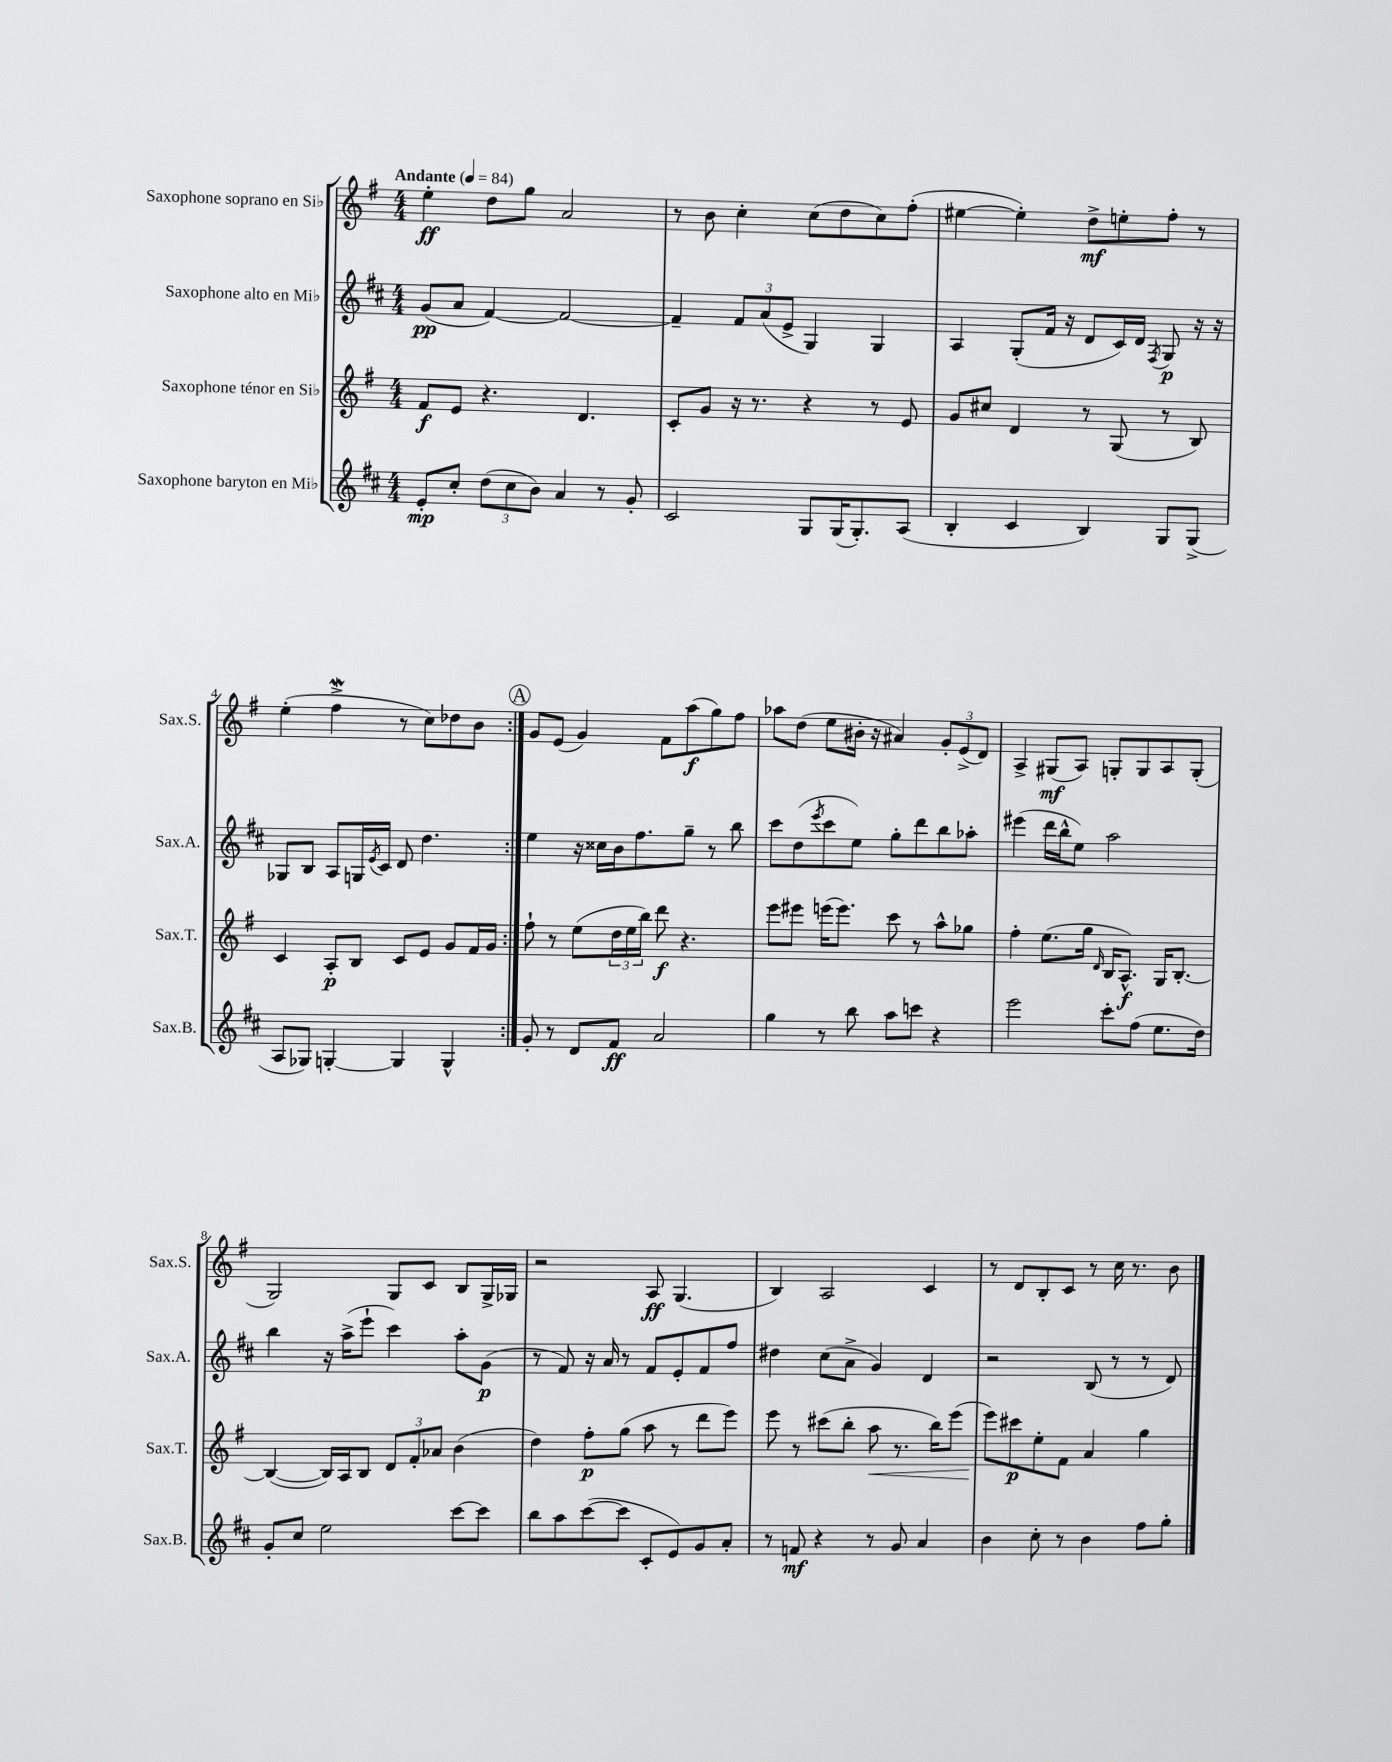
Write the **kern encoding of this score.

**kern	**dynam	**kern	**dynam	**kern	**dynam	**kern	**dynam
*part4	*part4	*part3	*part3	*part2	*part2	*part1	*part1
*staff4	*staff4	*staff3	*staff3	*staff2	*staff2	*staff1	*staff1
*I"Saxophone baryton en Mi♭	*	*I"Saxophone ténor en Si♭	*	*I"Saxophone alto en Mi♭	*	*I"Saxophone soprano en Si♭	*
*I'Sax.B.	*	*I'Sax.T.	*	*I'Sax.A.	*	*I'Sax.S.	*
*clefG2	*	*clefG2	*	*clefG2	*	*clefG2	*
*k[f#c#]	*	*k[f#]	*	*k[f#c#]	*	*k[f#]	*
*M4/4	*	*M4/4	*	*M4/4	*	*M4/4	*
*MM84	*	*MM84	*	*MM84	*	*MM84	*
=1	=1	=1	=1	=1	=1	=1	=1
!	!	!	!	!	!	!LO:TX:a:B:t=Andante	!
8e'/L	mp	8f#/L	f	(8g/L	pp	4ee'\	ff
8cc#'/J	.	8e/J	.	8a/J	.	.	.
(12dd\L	.	4.r	.	[4f#/)	.	8dd\L	.
12cc#\	.	.	.	.	.	.	.
.	.	.	.	.	.	8gg\J	.
12b\J)	.	.	.	.	.	.	.
4a/	.	.	.	2f#/_	.	2a/	.
.	.	4.d/	.	.	.	.	.
8r	.	.	.	.	.	.	.
8g'/	.	.	.	.	.	.	.
=2	=2	=2	=2	=2	=2	=2	=2
2c#/	.	8c'/L	.	4f#~/]	.	8r	.
.	.	8g/J	.	.	.	8b\	.
.	.	16r	.	12f#/L	.	4cc'\	.
.	.	8.r	.	.	.	.	.
.	.	.	.	(12a/	.	.	.
.	.	.	.	12e^/J	.	.	.
8G/L	.	4r	.	4G/)	.	(8cc\L	.
(16G/K	.	.	.	.	.	8dd\	.
8.G'/)	.	.	.	.	.	.	.
.	.	8r	.	4G/	.	8cc\)	.
(8A/J	.	8e/	.	.	.	(8ff#'\J	.
=3	=3	=3	=3	=3	=3	=3	=3
4B'/	.	8g/L	.	4A/	.	[4ee#X\	.
.	.	8cc#X/J	.	.	.	.	.
4c#/	.	4d/	.	(8G'/L	.	4ee#'\])	.
.	.	.	.	16f#/Jk	.	.	.
.	.	.	.	16r	.	.	.
4B/)	.	8r	.	8d/L	.	8dd^\L	mf
.	.	(8G/	.	16c#/L)	.	8een'\	.
.	.	.	.	16d/JJ	.	.	.
.	.	.	.	8qF#/	.	.	.
8G/L	.	8r	.	8G/	p	8ff#'\J	.
(8G^/J	.	8B/)	.	16r	.	8r	.
.	.	.	.	16r	.	.	.
!!LO:LB:g=z
=4	=4	=4	=4	=4	=4	=4	=4
8A/L	.	4c/	.	8G-X/L	.	(4ee'\	.
8G-X/J)	.	.	.	8B/J	.	.	.
[4Gn'/	.	8A'/L	p	8A/L	.	4ff#W^\	.
.	.	8B/J	.	16Gn/L	.	.	.
.	.	.	.	8qe/	.	.	.
.	.	.	.	16c#/JJ	.	.	.
4G/]	.	8c/L	.	8d/	.	8r	.
.	.	8e/J	.	4.dd\	.	8cc\L)	.
4G^^/	.	8g/L	.	.	.	8dd-X\	.
.	.	16f#/L	.	.	.	8b\J	.
.	.	16g/JJ	.	.	.	.	.
!!LO:REH:place=s1:t=A
=5:|!	=5:|!	=5:|!	=5:|!	=5:|!	=5:|!	=5:|!	=5:|!
8g'/	.	8ff#`\	.	4ee\	.	8g/L	.
8r	.	8r	.	.	.	(8e/J	.
8d/L	.	(8ee\L	.	16r	.	4g/)	.
.	.	.	.	16cc##X\LL	.	.	.
8f#/J	ff	24dd\L	.	16b\J	.	.	.
.	.	24ee\	.	.	.	.	.
.	.	.	.	8.ff#\	.	.	.
.	.	24bb\JJ)	.	.	.	.	.
2a/	.	8ddd\	f	.	.	8f#\L	.
.	.	4.r	.	8gg~\J	.	(8aa\	f
.	.	.	.	8r	.	8gg\)	.
.	.	.	.	8bb\	.	8ff#\J	.
=6	=6	=6	=6	=6	=6	=6	=6
4gg\	.	8eee\L	.	8ccc#\L	.	8aa-X\L	.
.	.	8eee#X\J	.	(8dd\	.	(8dd\J	.
.	.	.	.	8qeee/	.	.	.
8r	.	(16eeen\KL	.	8ccc#\	.	8ee\L	.
.	.	8.eee\J)	.	.	.	.	.
8bb\	.	.	.	8ee\J)	.	16b#X'\Jk	.
.	.	.	.	.	.	16r	.
8aa\L	.	8ccc\	.	8gg'\L	.	4a#X/)	.
8cccn\J	.	8r	.	8ddd\	.	.	.
4r	.	8aa^^\L	.	8bb\	.	12g'/L	.
.	.	.	.	.	.	(12e^/	.
.	.	8gg-X\J	.	8aa-X'\J	.	.	.
.	.	.	.	.	.	12d/J)	.
=7	=7	=7	=7	=7	=7	=7	=7
2eee\	.	4ff#'\	.	(4eee#X\	.	4A^/	.
.	.	(8.ee\L	.	16ddd\LL	.	(8G#X/L	mf
.	.	.	.	16bb^^\J	.	.	.
.	.	.	.	8ee\J)	.	8A/J)	.
.	.	16gg\Jk	.	.	.	.	.
.	.	16qqd/	.	.	.	.	.
8ccc#'\L	.	16B/KL	.	2aa\	.	8Gn'/L	.
.	.	8.A^^/J)	f	.	.	.	.
(8ff#\J	.	.	.	.	.	8G/	.
8.ee\L	.	16G/KL	.	.	.	8A/	.
.	.	[8.B'/J	.	.	.	.	.
.	.	.	.	.	.	(8G'/J	.
16dd\Jk)	.	.	.	.	.	.	.
!!LO:LB:g=z
=8	=8	=8	=8	=8	=8	=8	=8
8g'/L	.	(4B/_	.	4bb\	.	2G/)	.
8cc#/J	.	.	.	.	.	.	.
2ee\	.	16B/LL])	.	16r	.	.	.
.	.	16A/J	.	(16aa^\KL	.	.	.
.	.	8B/J	.	8eee`\J	.	.	.
.	.	12d/L	.	4ccc#\)	.	8G/L	.
.	.	12f#'/	.	.	.	.	.
.	.	.	.	.	.	8c/J	.
.	.	12a-X/J	.	.	.	.	.
[8ccc#\L	.	(4b\	.	8aa'\L	.	8B/L	.
8ccc#\J]	.	.	.	(8g\J	p	16G^/L	.
.	.	.	.	.	.	16G-X/JJ	.
=9	=9	=9	=9	=9	=9	=9	=9
8bb\L	.	4dd\)	.	8r	.	2r	.
8aa\	.	.	.	8f#/)	.	.	.
([8ccc#\	.	8ff#'\L	p	16r	.	.	.
.	.	.	.	16a/	.	.	.
8ccc#\J]	.	(8gg\J	.	8r	.	.	.
8c#'/L	.	8aa\	.	8f#/L	.	8A/	ff
8e/)	.	8r	.	8e'/	.	(4.G/	.
8g/	.	8ddd\L	.	8f#/	.	.	.
8a'/J	.	8eee\J)	.	8ff#/J	.	.	.
=10	=10	=10	=10	=10	=10	=10	=10
8r	.	8eee\	.	4dd#X\	.	4B/)	.
8fn/	mf	8r	.	.	.	.	.
4r	.	(8ccc#X\L	.	(8cc#\L	.	2A/	.
.	.	8bb'\J	.	8a^\J	.	.	.
!	!	!	!LO:HP:b	!	!	!	!
8r	.	8aa\	<	4g/)	.	.	.
8g/	.	8.r	.	.	.	.	.
4a/	.	.	.	4d/	.	4c/	.
.	.	16bb\KL)	.	.	.	.	.
.	.	(8eee\J	.	.	.	.	.
=11	=11	=11	=11	=11	=11	=11	=11
4b\	.	8eee\L)	.	2r	.	8r	.
.	.	8ccc#X\	[ p	.	.	8d/L	.
8cc#'\	.	8ee'\	.	.	.	8B'/	.
8r	.	8f#\J	.	.	.	8c/J	.
4b\	.	4a/	.	(8B/	.	8r	.
.	.	.	.	8r	.	16cc\	.
.	.	.	.	.	.	8.r	.
8ff#\L	.	4gg\	.	8r	.	.	.
8gg'\J	.	.	.	8d/)	.	8b\	.
==	==	==	==	==	==	==	==
*-	*-	*-	*-	*-	*-	*-	*-
